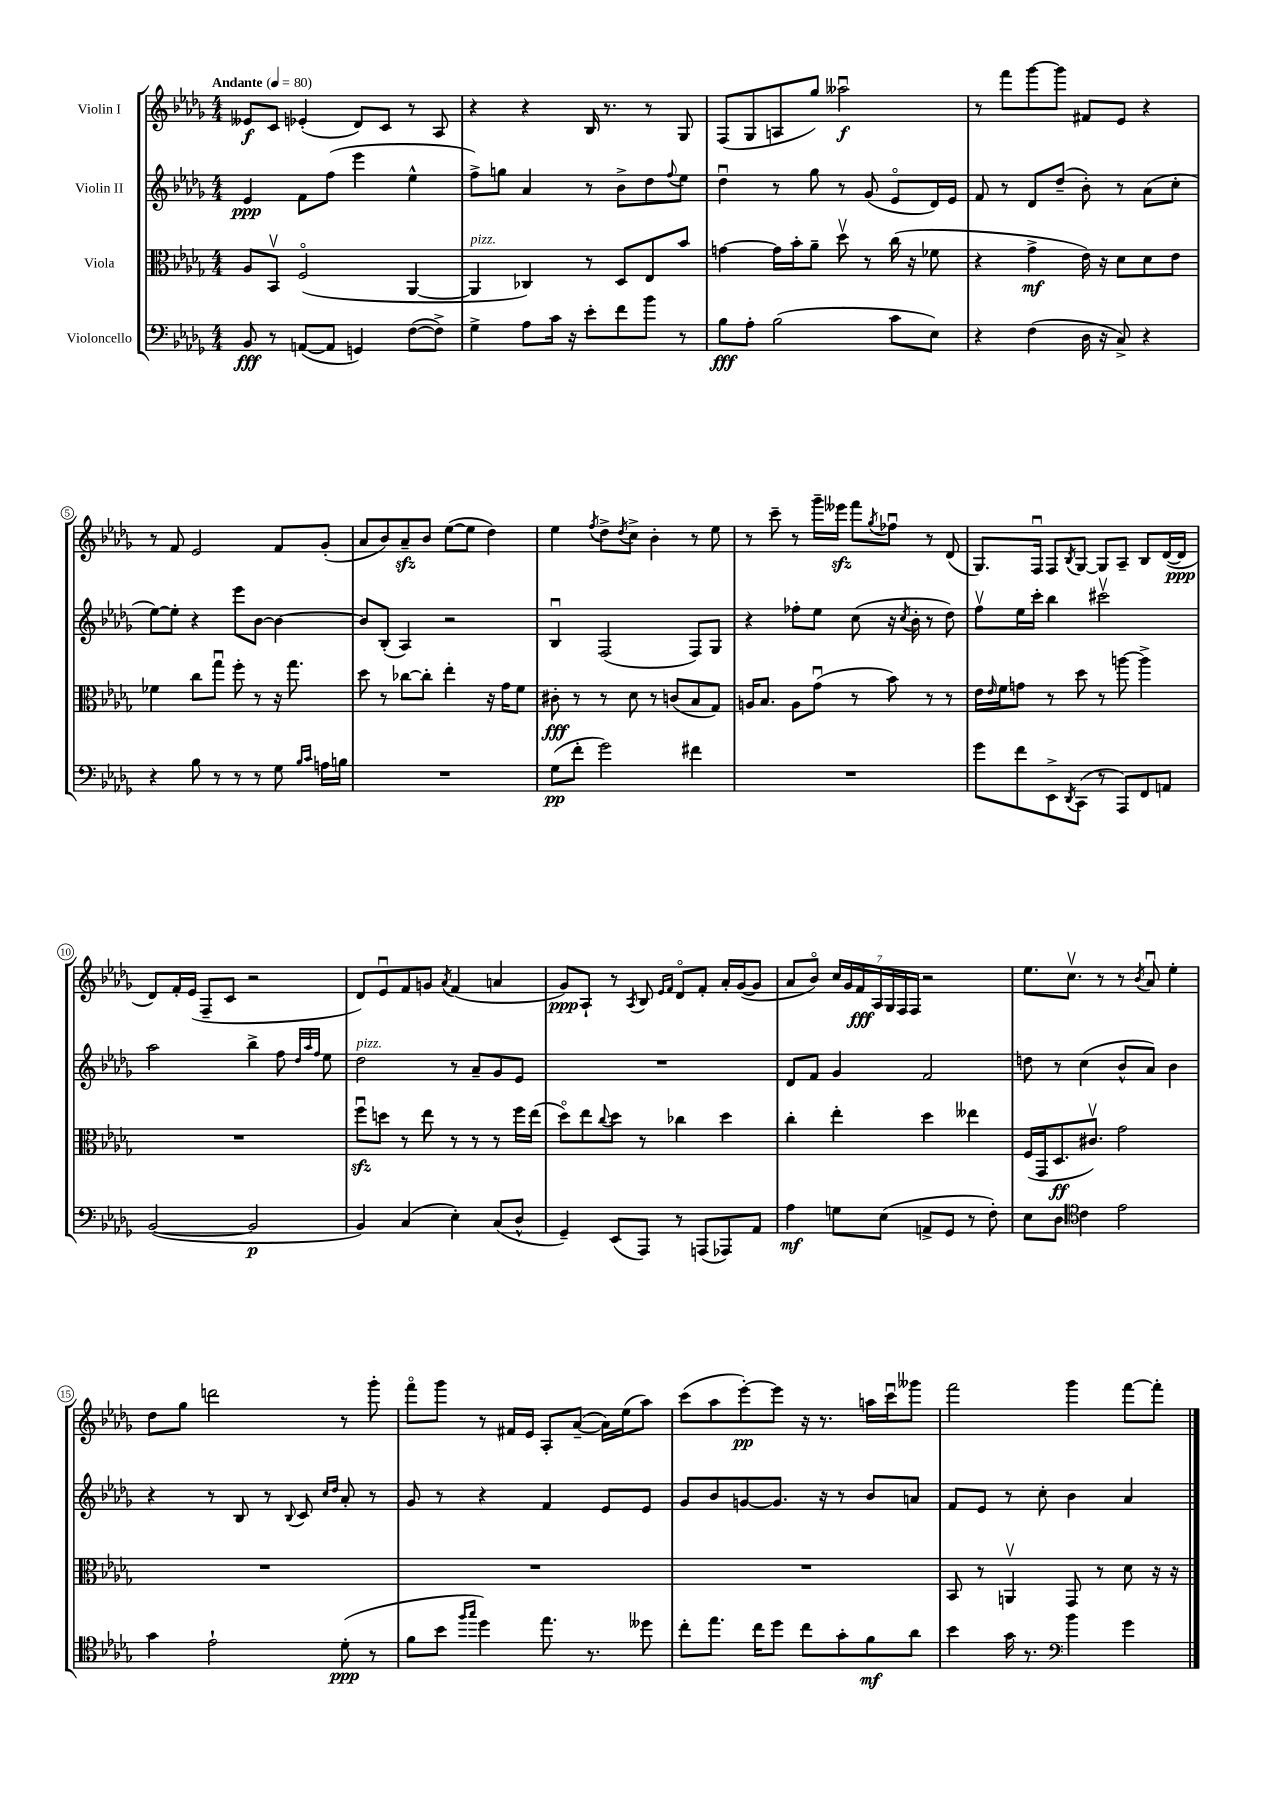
<<
\new StaffGroup <<
\new Staff = "s0" \with { instrumentName = "Violin I" } {
    \clef treble \key des \major \numericTimeSignature \time 4/4 \tempo "Andante" 4 = 80
    eeses'8\f c'8 ees'4-.( des'8) c'8 r8 aes8 |
    r4 r4 bes16 r8. r8 ges8 |
    f8( ges8 a8 ges''8) aeses''2\downbow\f |
    r8 f'''8 ges'''8~ ges'''8 fis'8 ees'8 r4 |
    r8 f'8 ees'2 f'8 ges'8-.( |
    aes'8 bes'8) aes'8--\sfz bes'8 ees''8~( ees''8 des''4) |
    ees''4 \acciaccatura { f''8 } des''8-> \acciaccatura { des''8 } c''8-> bes'4-. r8 ees''8 |
    r8 c'''8-- r8 ges'''16-- eeses'''16\sfz f'''8 \acciaccatura { ges''8 } fes''8\downbow r8 des'8( |
    ges8.) f16\downbow f8 \acciaccatura { bes8 } ges8~ ges8 aes8-- bes8 des'16~( des'16\ppp |
    des'8) f'16-. ees'16( f8-- c'8 r2 |
    des'8) ees'8\downbow f'8 g'8 \acciaccatura { aes'8 } f'4( a'4 |
    ges'8\ppp) aes8-! r8 \acciaccatura { aes8 } bes8 \grace { ees'16 f'16 } des'8\flageolet f'8-. aes'16-. ges'16~( ges'8 |
    aes'8 bes'8\flageolet) \tuplet 7/4 { c''16 ges'16 f'16\fff aes16 ges16 f16 f16 } r2 |
    ees''8. c''8.\upbow r8 r8 \acciaccatura { bes'8 } aes'8\downbow ees''4-. |
    des''8 ges''8 d'''2 r8 ges'''8-. |
    f'''8\flageolet ges'''8 r8 fis'16 ees'16 aes8-. aes'8~--( aes'16) ees''16( aes''8) |
    c'''8( aes''8 ees'''8~-.\pp) ees'''8 r16 r8. a''16 c'''16\downbow geses'''8 |
    f'''2 ges'''4 f'''8~ f'''8-. \bar "|." |
}
\new Staff = "s1" \with { instrumentName = "Violin II" } {
    \clef treble \key des \major \numericTimeSignature \time 4/4
    ees'4\ppp f'8 f''8( ees'''4 ees''4-^ |
    f''8->) g''8 aes'4 r8 bes'8-> des''8 \appoggiatura { f''8 } ees''8 |
    des''4\downbow r8 ges''8 r8 ges'8( ees'8\flageolet des'16) ees'16 |
    f'8 r8 des'8 des''8--( bes'8-.) r8 aes'8( c''8-. |
    ees''8~) ees''8-. r4 ees'''8 bes'8~ bes'4~ |
    bes'8 bes8-.( aes4) r2 |
    bes4\downbow f2( f8) ges8 |
    r4 fes''8-. ees''8 c''8( r16 \acciaccatura { c''8 } bes'16-. r8 des''8) |
    f''8\upbow ees''16 c'''16-. bes''4 cis'''2\upbow |
    aes''2 bes''4-> f''8 \grace { des''32 aes''32 f''32 } ees''8 |
    des''2^\markup { \italic "pizz." } r8 aes'8-- ges'8 ees'8 |
    R1 |
    des'8 f'8 ges'4 f'2 |
    d''8 r8 c''4( bes'8-^ aes'8) bes'4 |
    r4 r8 bes8 r8 \appoggiatura { bes8 } c'8 \grace { c''16 des''16 } aes'8-. r8 |
    ges'8 r8 r4 f'4 ees'8 ees'8 |
    ges'8 bes'8 g'8~ g'8. r16 r8 bes'8 a'8 |
    f'8 ees'8 r8 c''8-. bes'4 aes'4 \bar "|." |
}
\new Staff = "s2" \with { instrumentName = "Viola" } {
    \clef alto \key des \major \numericTimeSignature \time 4/4
    aes8 bes,8\upbow f2\flageolet( aes,4~ |
    aes,4^\markup { \italic "pizz." } ces4) r8 des8 ees8 bes'8 |
    g'4~ g'16 bes'16-. aes'8-- des''8\upbow r8 c''16( r16 fes'8 |
    r4 ges'4->\mf ees'16) r16 des'8 des'8 ees'8 |
    fes'4 c''8 ges''8\downbow f''8-. r8 r16 ges''8. |
    des''8 r8 ces''8~ ces''8-. ees''4-. r16 ges'16 f'8 |
    cis'8-.\fff r8 r8 des'8 r8 c'8( bes8 ges8) |
    a16 bes8. a8 ges'8\downbow( r8 bes'8) r8 r8 |
    ees'16 \grace { ees'16 } f'16 g'8 r8 des''8 r8 a''8~ a''4-> |
    R1 |
    f''8\downbow\sfz d''8 r8 ees''8 r8 r8 r8 f''16 ees''16( |
    des''8\flageolet) ees''8 \appoggiatura { c''8 } des''8 r8 ces''4 des''4 |
    c''4-. ees''4-. des''4 eeses''4 |
    f16( ges,16 des8.\ff cis'8.\upbow) ges'2 |
    R1 |
    R1 |
    R1 |
    bes,8 r8 a,4\upbow ges,8 r8 des'8 r16 r16 \bar "|." |
}
\new Staff = "s3" \with { instrumentName = "Violoncello" } {
    \clef bass \key des \major \numericTimeSignature \time 4/4
    bes,8\fff r8 a,8~( a,8 g,4) f8~( f8->) |
    ges4-> aes8 c'16 r16 ees'8-. f'8 bes'8 r8 |
    bes8\fff aes8-. bes2( c'8 ees8) |
    r4 f4( des16 r16 c8->) r4 |
    r4 bes8 r8 r8 r8 ges8 \grace { bes16 c'16 } a16 b16 |
    R1 |
    ges8\pp( f'8-. ges'2) fis'4 |
    R1 |
    ges'8 f'8 ees,8-> \acciaccatura { des,8 } c,8( r8 aes,,8) f,8 a,8 |
    bes,2~( bes,2\p |
    bes,4) c4( ees4-.) c8( des8-^ |
    ges,4--) ees,8( aes,,8) r8 a,,8( aes,,8) aes,8 |
    aes4\mf g8 ees8( a,8-> ges,8 r8 f8-.) |
    ees8 des8 \clef tenor c'4 ees'2 |
    ges'4 ees'2-! des'8-.\ppp( r8 |
    f'8 bes'8 \grace { f''16 ges''16 } des''4) ees''8. r8. deses''8 |
    c''8-. ees''8. c''16 des''8 c''8 ges'8-. f'8\mf aes'8 |
    bes'4 ges'16 r8. \clef bass bes'4 ges'4 \bar "|." |
}
>>
>>
\layout { \context { \Score \override BarNumber.stencil = #(make-stencil-circler 0.1 0.3 ly:text-interface::print) } }
